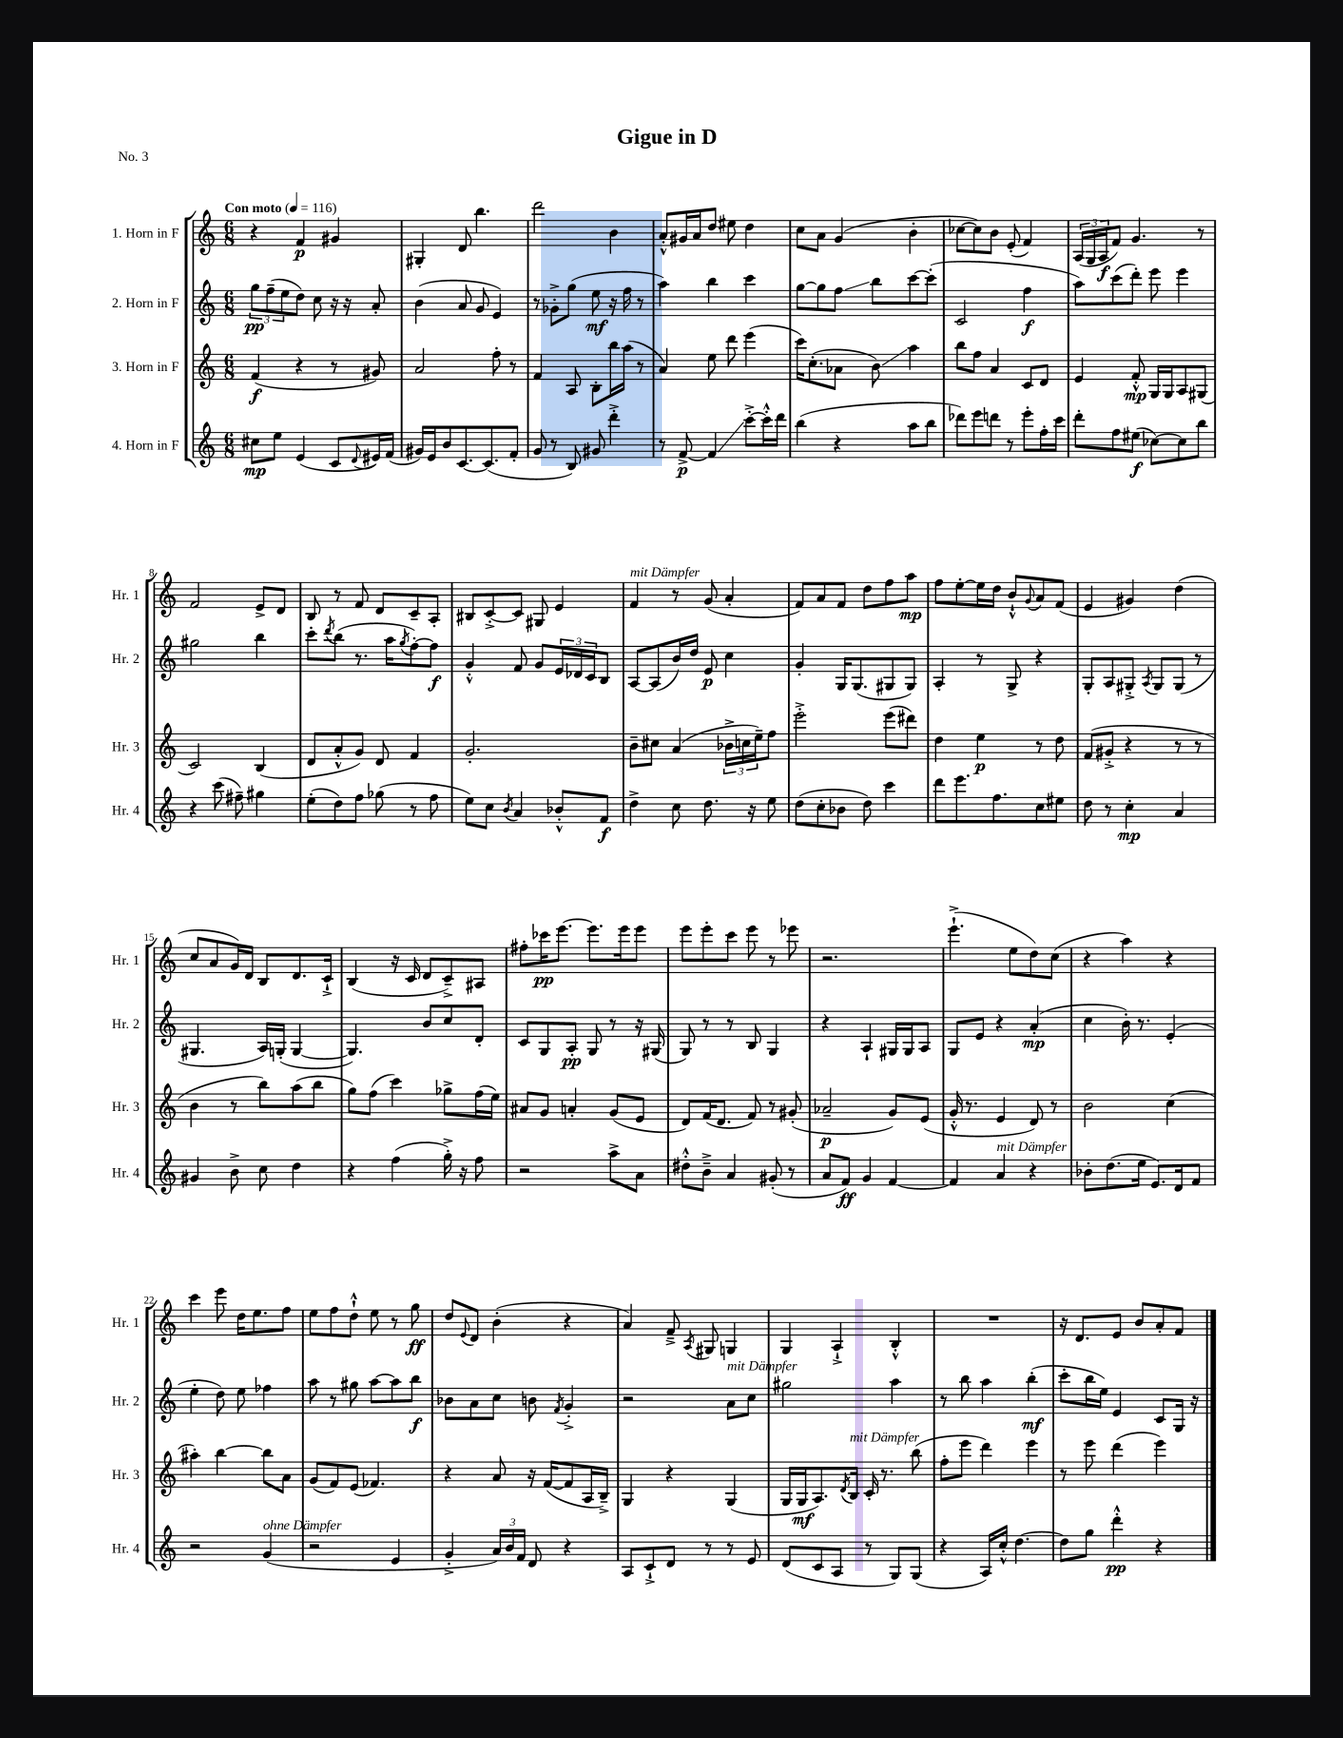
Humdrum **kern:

**kern	**kern	**kern	**kern
*staff4	*staff3	*staff2	*staff1
*clefG2	*clefG2	*clefG2	*clefG2
*k[]	*k[]	*k[]	*k[]
*M6/8	*M6/8	*M6/8	*M6/8
*MM116	*MM116	*MM116	*MM116
8cc#\L	(4f/	12gg\L	4r
.	.	(12ff~\	.
8ee\J	.	.	.
.	.	12ee\	.
(4e/	4r	8dd\J)	4f/
.	.	8cc\	.
8c/L	8r	16r	4g#/
.	.	16r	.
8qqd/	.	.	.
16e#/L)	8g#/)	8a'/	.
(16f/JJ	.	.	.
=	=	=	=
16g#/LL)	2a/	(4b\	4G#'/
16e/J	.	.	.
8b/	.	.	.
[8.c/	.	8a/	8d/
.	.	8g/	4.bb\
(8.c/]	.	.	.
.	8ff'\	4e/)	.
8f'/J	8r	.	.
=	=	=	=
8g/	4f/	8r	2ddd\
8r	.	8g-'^\L	.
8B/)	8A/	(8gg\J	.
8g#/	8B'\L	8ee\	.
4ddd'^\	16bb\L	16r	4b\
.	(16aa\JJ	16ff\	.
.	8r	8r	.
=	=	=	=
8r	4a/)	4aa\)	8a'^^/L
[8f^/	.	.	16g#/L
.	.	.	16a/J
4f/]	8ee\	4bb\	8dd/J
.	8ddd\	.	8ee#\
[8ccc'^\L	(4eee\	4ccc\	4dd\
16ccc'^^\]L	.	.	.
16ddd\JJ	.	.	.
=	=	=	=
(4bb\	16ccc\LK)	[8gg\L	8cc\L
.	(8.cc'\	.	.
.	.	8gg\]	8a\J
4r	8a-\J	8ff\J	(4g/
.	8b\)	8bb\L	.
8aa\L	4aa\	[8ccc\	4b'\
8bb\J	.	(8ccc'\]J	.
=	=	=	=
8ddd-\L)	8bb\L	2c/	[8cc-\L
8eee\	8ff\J	.	8cc-\])
8ddd\J	4a/	.	8b\J
8r	.	.	(8e'/
8eee'\L	8c/L	4ff\	4f/)
16ff'\L	8d/J	.	.
16ccc\JJ	.	.	.
=	=	=	=
8ddd'\L	4e/	8aa\L)	(24A/LL
.	.	.	24G/
.	.	.	24A/J
8ff\	.	(8ccc\	8f/J)
(8ee#\J	8f'^^/	8ddd'\J)	4.g/
[8cc-\L)	16G/LL	8eee\	.
.	16G/J	.	.
8cc-\]	8A/	4eee\	.
8bb\J	(8G#/J	.	8r
=	=	=	=
4r	2c/)	2gg#\	2f/
(8ccc\	.	.	.
8ff#~\)	.	.	.
4gg#\	(4B/	4bb\	8e^/L
.	.	.	8d/J
=	=	=	=
(8ee'\L	8d/L	8ccc'\L	8B/
.	.	8qddd/	.
8dd\)	8a'^^/	(8bb\J	8r
8ff\J	8g/J)	8.r	8f/
(8gg-\	8d/	.	8d/L
.	.	16aa\LK	.
.	.	8qgg/	.
8r	4f/	[8ff'\)	8c~/
8ff\	.	8ff\]J	8A'/J
=	=	=	=
8ee\L)	2.g'/	4g'^^/	8B#/L
8cc\J	.	.	[8c'^/
8qb/	.	.	.
4a/	.	8f/	8c/]J
.	.	8g/L	8G#/
8b-'^^/L	.	24e/L	4e/
.	.	24d-/	.
.	.	24c/J	.
8f/J	.	8B/J	.
=	=	=	=
4dd^\	8b~\L	[8A/L	4f/
.	8cc#\J	(8A/]	.
8cc\	(4a/	16b/L)	8r
.	.	16dd/JJ	.
8.dd\	.	8e/	(8g/
.	24b-^\LL	4cc\	4a'/
.	24cc\	.	.
16r	.	.	.
.	24ee~\J)	.	.
8ee\	8ff\J	.	.
=	=	=	=
(8dd\L	2eee'^\	4g'/	8f/L)
8cc'\	.	.	8a/
8b-\J	.	16G/LK	8f/J
.	.	(8.G/	.
8dd\)	.	.	8dd\L
4ccc\	(8eee\L	8G#/	8ff\
.	8ddd#\J)	8G#/J)	8aa\J
=	=	=	=
8ddd\L	4dd\	4A'/	8ff\L
8.eee\	.	.	[8ee'\
.	4ee\	8r	16ee\]L
8.ff\	.	.	16dd\JJ
.	.	8G^/	8b`^^/L
.	.	.	8qqg/
8cc\	8r	4r	8a/
8ee#\J	8dd\	.	(8f/J
=	=	=	=
8dd\	(8f/L	8G'/L	4e/
8r	8g#'^/J	8A/	.
4cc'\	4r	8G#'^/J	4g#/)
.	.	8qA/	.
.	.	8G#/L	.
4a/	8r	(8G#/J	(4dd\
.	8r	8r	.
=	=	=	=
4g#/	4b\	4.G#/	8cc/L
.	.	.	8a/
8b^\	8r	.	16g/L)
.	.	.	16d/JJ
8cc\	8bb\L)	16A/LL)	8B/L
.	.	(16G'/JJ	.
4dd\	(8aa\	[4G/	8.d/
.	8bb\J	.	.
.	.	.	16c`^/Jk
=	=	=	=
4r	8gg\L)	4.G/])	(4B/
.	(8ff\J	.	.
(4ff\	4ccc\)	.	16r
.	.	.	16c/
.	.	8b/L	8d/L
16gg'^\)	8gg-^\L	8cc/	8c~^/)
16r	.	.	.
8ff\	(16ff\L	8d'/J	8A#/J
.	16ee\JJ)	.	.
=	=	=	=
2r	8a#/L	8c/L	8ff#'\L
.	8g/J	8G/	16ccc-\K
.	.	.	[8.eee\J
.	4a'/	8A'/J	.
.	.	8G/	8.eee\]L
8aa^\L	(8g/L	8r	.
.	.	.	16eee\k
8a\J	8e/J	16r	8eee\J
.	.	(16G#/	.
=	=	=	=
8dd#'^^\L	8d/L)	8G/)	8eee\L
8b~^\J	(16f/K	8r	8eee'\
.	8.d/J	.	.
4a/	.	8r	8ccc\J
.	8f/)	8B/	8eee\
(8g#'/	8r	4G/	8r
8r	(8g#'/	.	8eee-\
=	=	=	=
8a/L	2a-~/	4r	2.r
8f/J)	.	.	.
4g/	.	4A`/	.
[4f/	8g/L)	16G#/LL	.
.	.	16G#/J	.
.	(8e/J	8A/J	.
=	=	=	=
4f/]	16g'^^/	8G/L	(4.eee`^\
.	8.r	.	.
.	.	8e/J	.
4a/	4e/	4r	.
.	.	.	8ee\L
4r	8d/)	(4a'/	8dd\)
.	8r	.	(8cc\J
=	=	=	=
8b-'\L	2b\	4cc\	4r
(8.dd\	.	.	.
.	.	16b'\)	4aa\)
16ee\Jk	.	8.r	.
8.e/L)	.	.	.
.	(4cc\	(4e'/	4r
16d/k	.	.	.
8f/J	.	.	.
=	=	=	=
2r	4aa#'\)	4ee'\	4ccc\
.	[4bb\	8dd\)	8eee\
.	.	8ee\	16dd\LK
.	.	.	8.ee\
(4g/	8bb\]L	4ff-\	.
.	8a\J	.	8ff\J
=	=	=	=
2r	(8g/L	8aa\	8ee\L
.	8f/)	8r	8ff\
.	(8e/J	8gg#\	8dd`^^\J
.	4.f-/)	[8aa\L	8ee\
4e/	.	8aa\]	8r
.	.	8bb\J	8gg\
=	=	=	=
4g'^/	4r	8b-\L	8dd/L
.	.	.	8qqe/
.	.	8a\	8d/J
24a/LL)	8a/	8cc\J	(4b'\
24b/	.	.	.
24f/JJ	.	.	.
8d/	16r	8b\	.
.	([16f/LK	.	.
.	.	8qf/	.
4r	8f/]	4g'^/	4r
.	16A/L	.	.
.	16B~^/JJ)	.	.
=	=	=	=
8A/L	4G/	2r	4a/)
8c`^/	.	.	.
8d/J	4r	.	8f~^/
.	.	.	8qA/
8r	.	.	8G#/
8r	(4G/	8a\L	4G/
8e/	.	8cc\J	.
=	=	=	=
(8d/L	16G/LL	2gg#\	4G/
.	16G/J	.	.
8c/	8.A/)	.	.
8A/J	.	.	4A`^/
.	8qd/	.	.
.	16B/Jk	.	.
8r	16c'/	.	.
.	8.r	.	.
8G/L)	.	4aa\	4B'^^/
(8G/J	(8bb\	.	.
=	=	=	=
4r	8ff'\L	8r	2.r
.	8eee\J	8bb\	.
16A/LL)	4ddd\)	4aa\	.
16cc'^^/JJ	.	.	.
[4.dd\	.	.	.
.	4eee\	(4bb'\	.
=	=	=	=
8dd\]L	8r	8ccc'\L	16r
.	.	.	8.d/L
8gg\J	8eee\	16bb\L	.
.	.	16ee\JJ)	.
4ddd'^^\	(4ddd\	4e/	8e/J
.	.	.	8b/L
4r	4eee\)	8c/L	8a'/
.	.	16G/Jk	8f/J
.	.	16r	.
==	==	==	==
*-	*-	*-	*-
